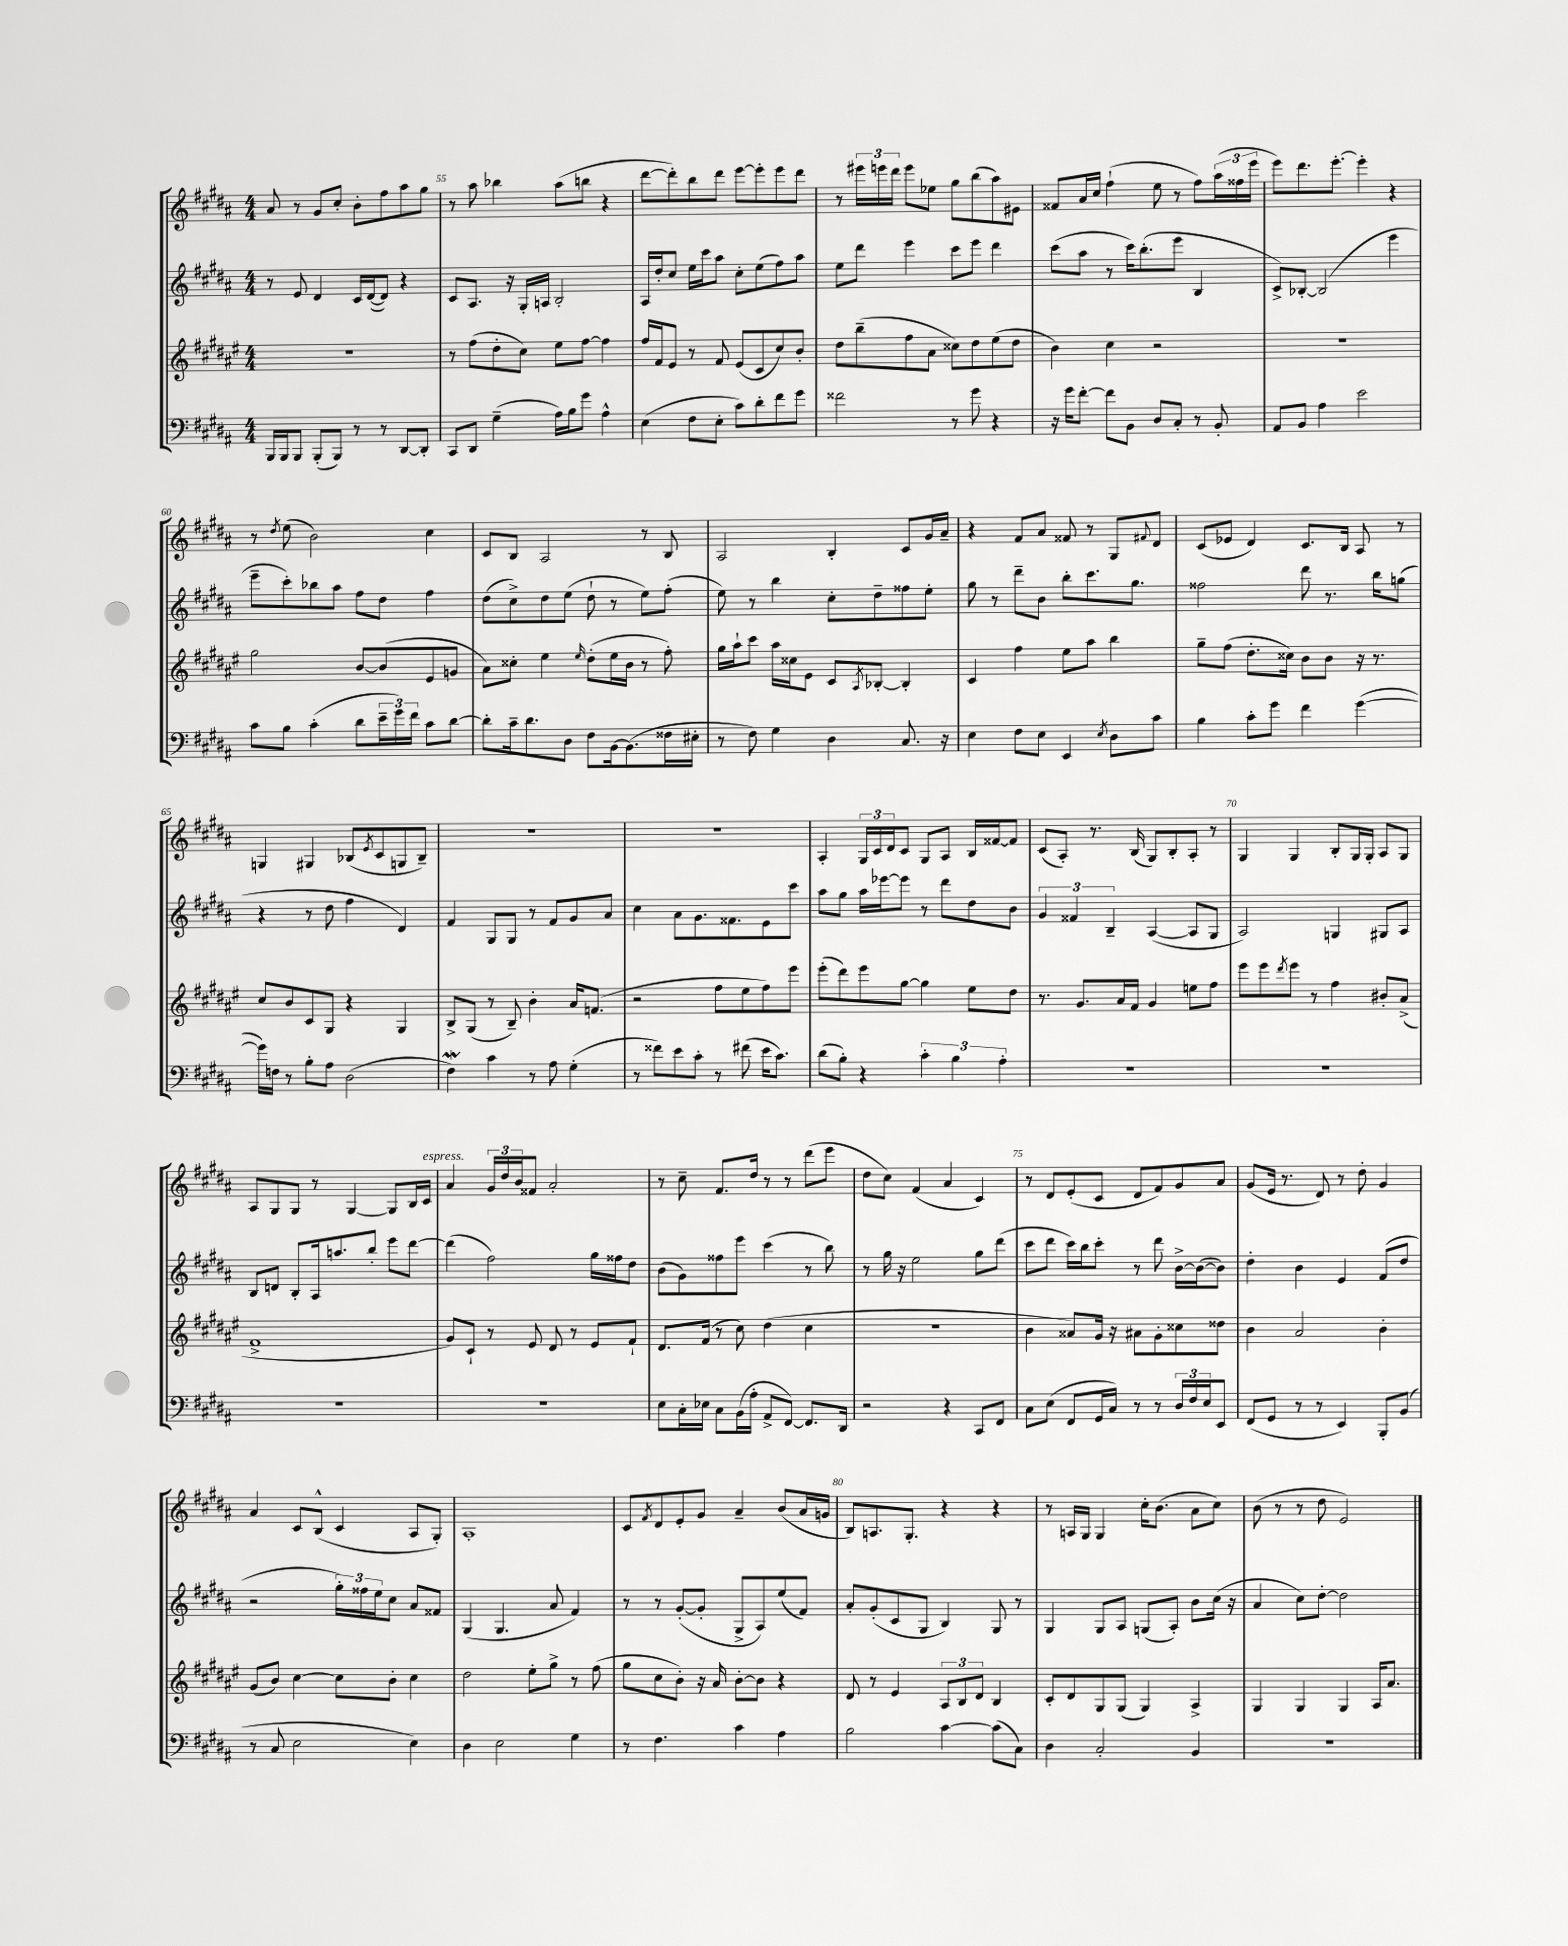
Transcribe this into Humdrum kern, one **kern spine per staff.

**kern	**kern	**kern	**kern
*staff4	*staff3	*staff2	*staff1
*clefF4	*clefG2	*clefG2	*clefG2
*k[f#c#g#d#a#]	*k[f#c#g#d#a#e#]	*k[f#c#g#d#a#]	*k[f#c#g#d#a#]
*M4/4	*M4/4	*M4/4	*M4/4
16BBB	1r	8r	8a#
16BBB	.	.	.
8BBB	.	8e	8r
(8BBB'	.	4d#	8g#
8BBB)	.	.	8cc#'
8r	.	16c#	8b'
.	.	([16d#	.
8r	.	8d#])	8ff#
[8DD#	.	4r	8aa#
8DD#']	.	.	8gg#
=	=	=	=
8CC#	8r	8c#	8r
8DD#	(8ff#	8.A#	8aa#
(4G#~	8dd#'	.	4bb-
.	.	16r	.
.	8cc#)	16G#'	.
.	.	16A	.
16A#)	8ee#	2B'	(8aa#
16B	.	.	.
8g#	[8ff#	.	8bb
4A#^^	4ff#]	.	4r
=	=	=	=
(4E	16ff#	16A#	[8ddd#
.	16f#	16dd#'	.
.	8e#	8cc#	8ddd#'])
8F#	8r	16ee	8bb
.	.	16ccc#	.
8E'	8f#	8aa#	8ddd#
8c#)	(8e#	8cc#'	[8eee
8d#'	8c#	(8ee	8eee']
8f#	8cc#)	8ff#)	8eee
8g#	8b'	8aa#	8ddd#
=	=	=	=
2f##	8dd#	8ee	8r
.	(8bb~	8ddd#	24eee#
.	.	.	24eee
.	.	.	24ddd#
.	8ff#	4eee	8eee
.	8a#	.	8ee-
8r	8cc##)	8ccc#	8gg#
8g#	8dd#	8eee	(8bb
4r	(8ee#	4ddd#	8aa#)
.	8dd#	.	8e#
=	=	=	=
16r	4b)	(8ccc#	8f##
16g#	.	.	.
[8f#'	.	8aa#	16a#
.	.	.	16cc#
8f#]	4cc#	8r	(4ff#`
8BB	.	16ccc#)	.
.	.	(8.bb'	.
8D#	2r	.	8ee
8C#'	.	8eee	8r
8r	.	4B	8ff#)
8BB'	.	.	(24aa#
.	.	.	24ff##
.	.	.	24eee
=	=	=	=
8AA#	1r	8c#^)	8eee)
8BB	.	[8B-'	8.ddd#
4A#	.	(2B-]	.
.	.	.	[8.eee'
2e	.	.	4eee']
.	.	4eee	4r
=	=	=	=
8c#	2gg#	8eee~	8r
.	.	.	8qdd#
8B	.	8ccc#')	(8ee
(4c#'	.	8bb-	2b)
.	.	8aa#	.
8d#	[8b	8ff#	.
24e~	(8b]	8dd#	.
24g#)	.	.	.
24f#	.	.	.
8c#	8e#	4ff#	4cc#
[8d#	8g	.	.
=	=	=	=
8d#']	8a#)	(8dd#	8c#
16c#~	8cc##'	8cc#^)	8B
8.d#	.	.	.
.	4ee#	8dd#	2A#
8D#	.	(8ee	.
.	16qqee#	.	.
8F#	(8dd#'	8dd#`	.
[16BB	16ee#	8r	.
(8.BB]	16b	.	.
.	8r	8ee)	8r
16F##	8ff#')	(8ff#'	8B
16E#'	.	.	.
=	=	=	=
8r	16gg#	8ee)	2A#
.	16aa#`	.	.
8F#)	8ccc#	8r	.
4G#	16aa#	4bb	.
.	16cc##	.	.
.	8e#	.	.
4D#	8c#	8cc#'	4B'
.	8qA#	.	.
.	[8B-'	8dd#~	.
8.C#	4B-']	8ff##	8c#
.	.	8ee'	16g#
16r	.	.	16a#~
=	=	=	=
4E	4c#	8gg#	4r
.	.	8r	.
8F#	4ff#	8ddd#~	8f#
8E	.	8b	8a#
4EE	8ee#	8bb'	8f##
.	8aa#	8.ccc#	8r
8qE	.	.	.
8D#	4bb	.	8G#
.	.	8.gg#	.
.	.	.	8qqf#
8c#	.	.	8d#
=	=	=	=
4B	8gg#~	2ff##	(8c#
.	(8ff#	.	8e-
8c#'	8.dd#'	.	4d#)
8g#	.	.	.
.	16cc##)	.	.
4f#	8b	8ddd#	8.c#
.	8b	8.r	.
.	.	.	16B
([4g#	16r	.	8A#
.	8.r	16bb	.
.	.	(8gg	8r
=	=	=	=
16g#])	8cc#	4r	4G
16F	.	.	.
8r	8b	.	.
8B'	8c#	8r	4G#
8A#	8G#	8dd#	.
(2D#	4r	4ff#	(8B-
.	.	.	8qe
.	.	.	8c#
.	4G#	4d#)	8G
.	.	.	8B-~)
=	=	=	=
4F#)	8B^	4f#	1r
.	(8G#	.	.
4c#	8r	8G#	.
.	8B~)	8G#	.
8r	4b'	8r	.
8A#	.	8f#	.
(4G#'	16a#	8g#	.
.	(8.f	.	.
.	.	8a#	.
=	=	=	=
8r	2r	4cc#	1r
8f##)	.	.	.
8e	.	8a#	.
8c#'	.	8.g#	.
8r	8ff#	.	.
.	.	8.f##	.
(8f#	8ee#	.	.
16e	8ff#)	8e	.
8.c#)	.	.	.
.	8eee#	8ccc#	.
=	=	=	=
(8d#	(8eee#'	8aa#	4A#'
8B')	8ddd#)	8gg#	.
4r	8eee#	16aa#	24G#
.	.	.	24c#
.	.	[16eee-	.
.	.	.	24d#
.	[8gg#	8eee-]	8c#
6c#'	4gg#]	8r	8G#
.	.	8ddd#	8A#
6B	.	.	.
.	8ee#	8dd#	16B
.	.	.	[16f##
6A#'	.	.	.
.	8dd#	8b	8f##]
=	=	=	=
1r	8.r	6g#	(8c#
.	.	.	8A#')
.	.	6f##	.
.	8.g#	.	.
.	.	.	8.r
.	.	6B~	.
.	16a#	.	.
.	16f#	.	(16B
.	4g#	([4A#	8G#)
.	.	.	8B'
.	8ee	8A#]	8A#'
.	8ff#	8G#	8r
=	=	=	=
1r	8eee#	2A#)	4G#
.	8eee#	.	.
.	8qddd#	.	.
.	8eee#	.	4G#
.	8r	.	.
.	4ff#	4G	8B'
.	.	.	16G#
.	.	.	16G#'
.	8b#'	8G#	8A#
.	(8a#^	8A#	8G#
=	=	=	=
1r	1f#^	8B	8A#
.	.	8d	8G#
.	.	8B'	8G#
.	.	16A#	8r
.	.	8.aa	.
.	.	.	[4G#
.	.	8bb'	.
.	.	8eee	8G#]
.	.	[8ddd#	16B
.	.	.	16c#
=	=	=	=
1r	8g#)	(4ddd#]	4a#
.	8c#`	.	.
.	8r	2ff#)	24g#
.	.	.	24dd#
.	.	.	24b
.	8e#	.	8f##
.	8d#	.	2a#'
.	8r	.	.
.	8e#	16gg#	.
.	.	16ff##	.
.	8f#`	8dd#	.
=	=	=	=
8E	8.d#	(8b	8r
16C#'	.	8g#)	8cc#~
16E-	(16f#	.	.
8C#	8r	8ff##	8.f#
(16BB	8cc#)	8eee	.
16A#'	.	.	16dd#
8AA#^	(4dd#	(4ccc#	8r
[8FF#)	.	.	8r
8.FF#]	4cc#	8r	(8ddd#
.	.	8bb)	8eee
16DD#	.	.	.
=	=	=	=
2r	1r	8r	8dd#
.	.	16gg#	8cc#)
.	.	16r	.
.	.	2ee	(4f#
4r	.	.	4a#
8CC#	.	8gg#	4c#)
8FF#	.	(8ddd#	.
=	=	=	=
8C#	4b	8ccc#	8r
(8E	.	8ddd#	8d#
8FF#	8a##)	16ccc#)	(8e'
.	.	16bb	.
16GG#	16g#	8ccc#'	8c#
16C#)	16r	.	.
8r	8a#	8r	8d#
8r	8g#'	8ddd#	8f#)
24D#	8cc##	[16b^	8g#
24F#	.	.	.
.	.	(16b_	.
24E	.	.	.
8EE	8dd##	8b])	8a#
=	=	=	=
(8FF#	4b	4dd#'	(8g#
8GG#	.	.	16e
.	.	.	8.r
8r	2a#	4b	.
8r	.	.	8d#)
4EE)	.	4e	8r
.	.	.	8dd#'
8BBB'	4b'	(8f#	4g#
(8BB	.	8dd#	.
=	=	=	=
8r	(8g#	2r	4a#
8C#	8b)	.	.
2E	[4cc#	.	8c#
.	.	.	(8B^^
.	8cc#]	24gg#')	4c#
.	.	24ff##	.
.	.	24ee	.
.	8b'	8cc#	.
4E)	4cc#	8a#	8A#
.	.	8f##	8G#')
=	=	=	=
4D#	2dd#	(4G#	1A#'
2E	.	4.G#	.
.	8ee#'	.	.
.	8gg#^	8a#	.
4G#	8r	4f#)	.
.	(8ff#	.	.
=	=	=	=
8r	8gg#	8r	8c#
.	.	.	8qf#
4.F#	8cc#	8r	8d#
.	8b')	([8g#'	8e'
.	16r	8g#']	8g#
.	16a#	.	.
4c#	[8b'	8G#^	4a#~
.	8b]	8A#)	.
4A#	4r	(8ee	(8b
.	.	8f#)	16a#
.	.	.	16g
=	=	=	=
2B	8d#	8a#'	8B)
.	8r	(8g#'	8.A
.	4e#	8c#	.
.	.	.	8.G#'
.	.	8G#	.
[4c#	12A#	4B)	4r
.	12B	.	.
.	12d#	.	.
(8c#]	4B	8G#	4r
8C#)	.	8r	.
=	=	=	=
4D#	8c#'	4G#	8r
.	8d#	.	16A
.	.	.	16G#
2C#'	8G#	8G#	4G#
.	(8G#	8A#	.
.	4G#)	(8G	16cc#'
.	.	.	(8.b
.	.	8A#')	.
4BB	4A#^	8b	8a#
.	.	(16cc#	8cc#)
.	.	16r	.
=	=	=	=
1r	4G#	4a#	(8b
.	.	.	8r
.	4G#	8cc#)	8r
.	.	[8dd#'	8dd#
.	4G#	2dd#]	2e)
.	16A#	.	.
.	8.a#	.	.
==	==	==	==
*-	*-	*-	*-
